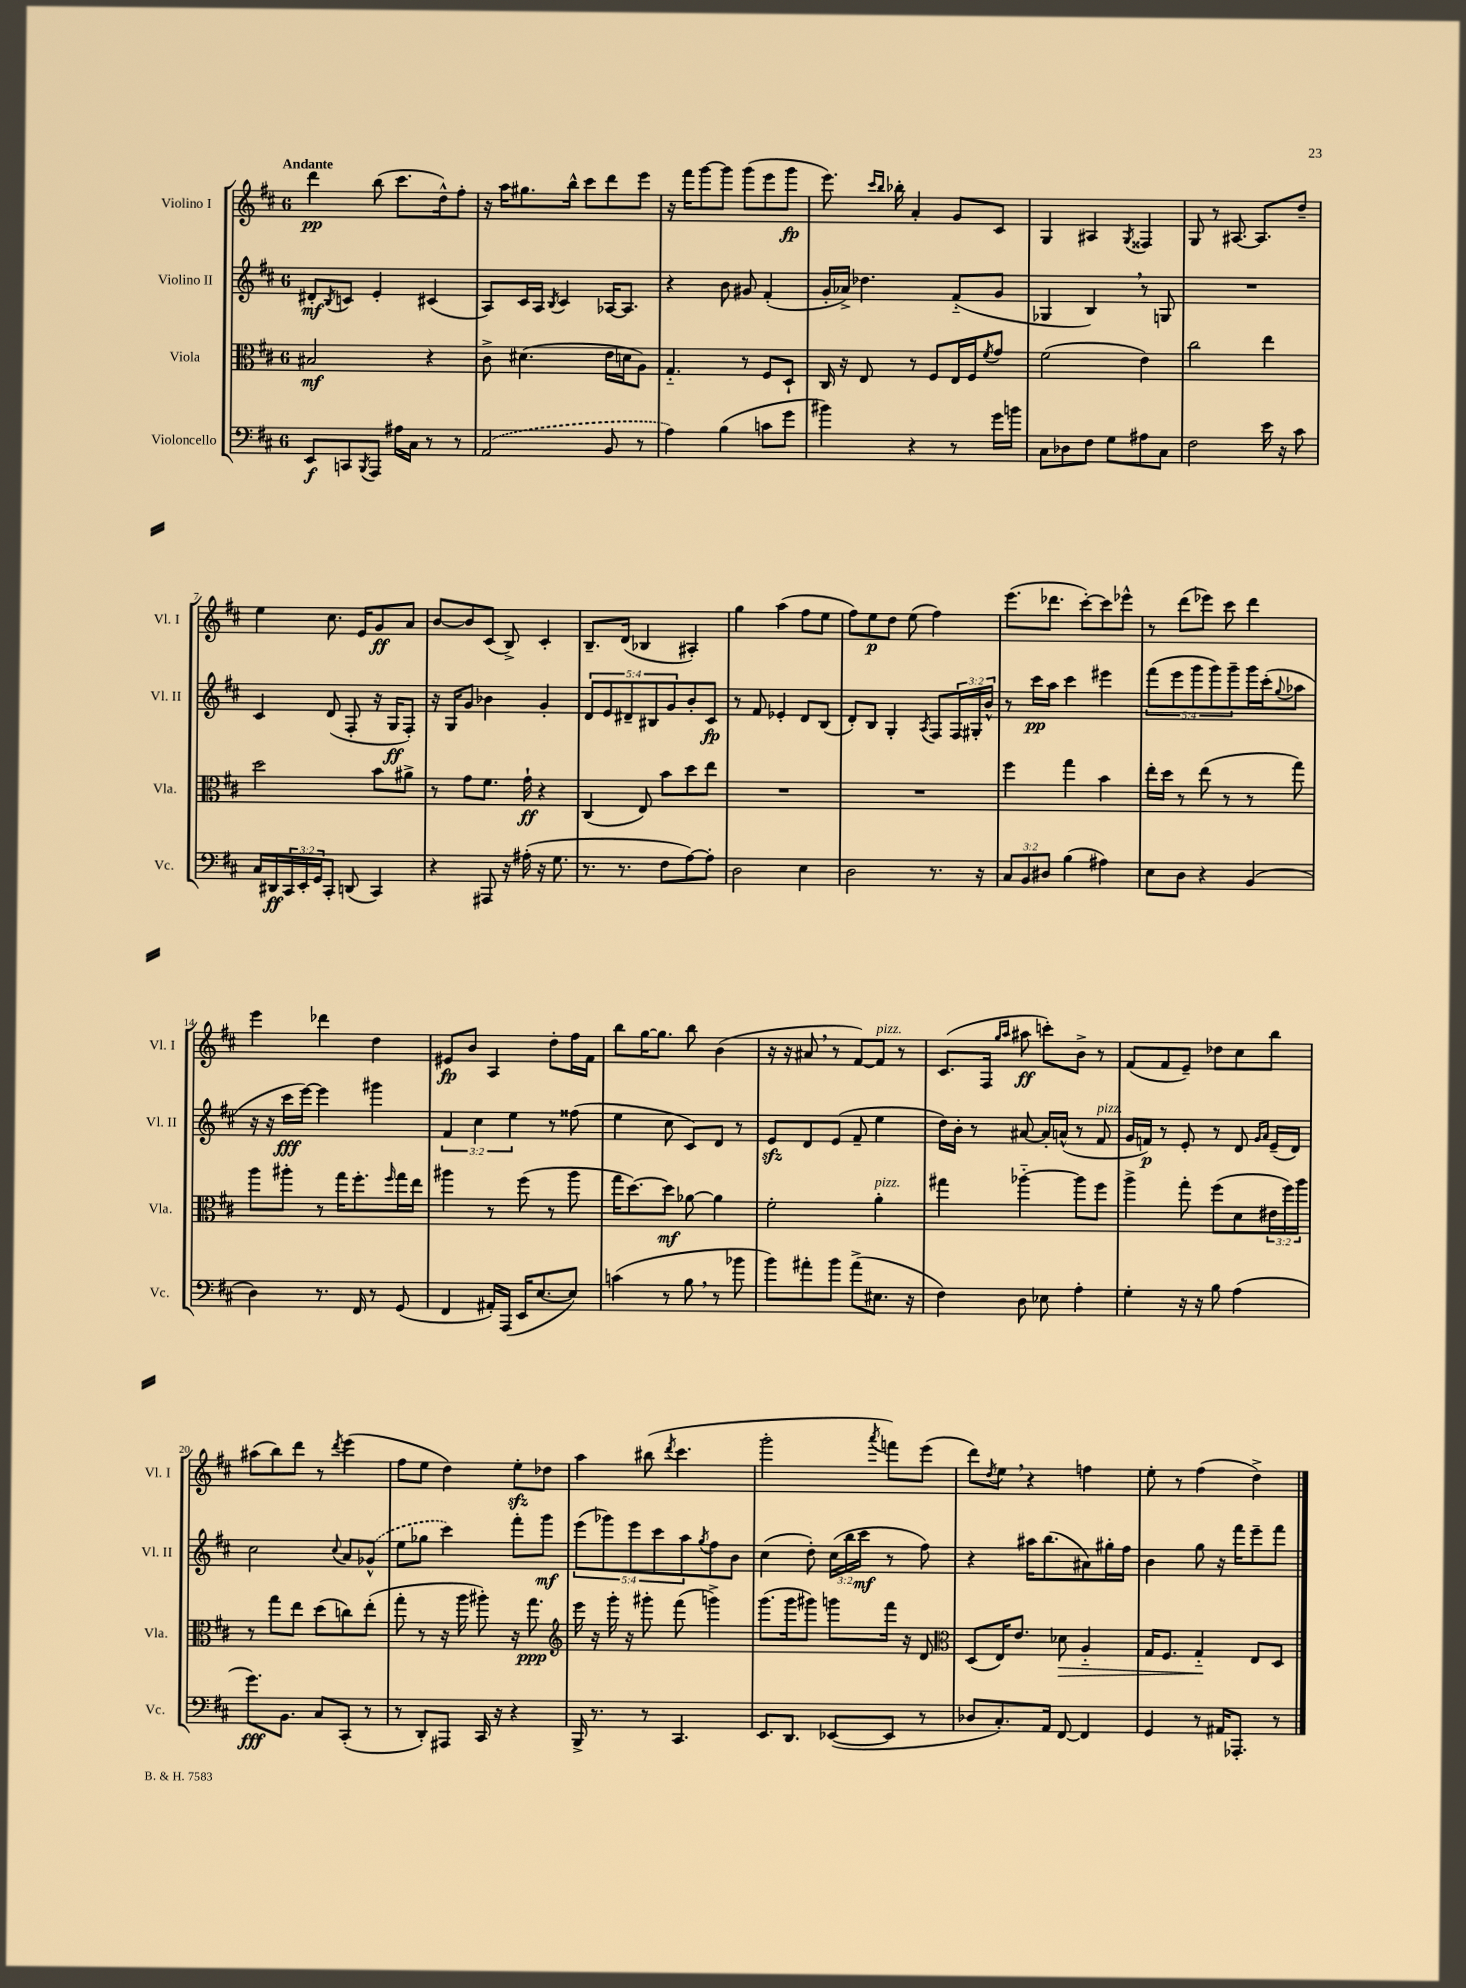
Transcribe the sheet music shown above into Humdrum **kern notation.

**kern	**kern	**kern	**kern
*staff4	*staff3	*staff2	*staff1
*clefF4	*clefC3	*clefG2	*clefG2
*k[f#c#]	*k[f#c#]	*k[f#c#]	*k[f#c#]
*M6/8	*M6/8	*M6/8	*M6/8
8EE/L	2B#/	8d#'/L	4ddd\
.	.	8qB/	.
8CC/	.	8c/J	.
8qBBB/	.	.	.
8AAA/J	.	4e'/	(8bb\
16A#\LL	.	.	8.ccc#\L
16C#\JJ	.	.	.
8r	4r	(4c#/	.
.	.	.	16dd^^\k)
8r	.	.	8ff#'\J
=	=	=	=
(2AA/	8c#^\	8A/L)	16r
.	.	.	16aa\LK
.	(4.d#\	16c#/L	8.gg#\
.	.	16A/JJ	.
.	.	8qB/	.
.	.	4c#/	.
.	.	.	16bb^^\Jk
.	.	.	8ccc#\L
8BB/	16e\LL	[16A-/LK	8ddd\
.	16d\J	8.A-/]J	.
8r	8A\J)	.	8eee\J
=	=	=	=
4A\)	4.G'~/	4r	16r
.	.	.	16fff#\LK
.	.	.	[8ggg\
(4B\	.	8b\	8ggg\]J
.	8r	8g#/	(8ggg\L
8c\L	8F#/L	(4f#'/	8eee\
8g\J	8D`/J	.	8ggg\J
=	=	=	=
4b#\)	16C#/	16g'/LL	8.eee\)
.	16r	16a-^/JJ)	.
.	8E/	4.dd-\	.
.	.	.	16qqccc#/LL
.	.	.	16qqbb/JJ
.	.	.	16bb-'\
4r	8r	.	4a'/
.	8F#/L	.	.
8r	16E/L	(8f#'~/L	8g/L
.	16F#/J	.	.
.	8qf#/	.	.
16g\LL	8g/J	8g/J	8c#/J
16b\JJ	.	.	.
=	=	=	=
8C#\L	(2f#\	4G-/	4G/
8D-\	.	.	.
8F#\J	.	4B/)	4A#/
8G\L	.	.	.
.	.	.	8qG/
8A#\	4e\)	8r	4F##/
8C#\J	.	8G/	.
=	=	=	=
2F#\	2cc#\	2.r	8G/
.	.	.	8r
.	.	.	[8.A#/
.	.	.	8.A#/]L
16e\	4ee\	.	.
16r	.	.	.
8c#\	.	.	8dd~/J
=	=	=	=
16C#/LL	2dd\	4c#/	4ee\
16DD#/	.	.	.
24CC#/	.	.	.
24EE'/	.	.	.
24GG/J	.	.	.
8CC#'/J	.	(8d/	8.cc#\
(8DD/	.	8F#'/	.
.	.	.	16e/LK
4CC#/)	8b\L	16r	8g/
.	.	16G/LK	.
.	8a#^\J	8F#'/J)	8a/J
=	=	=	=
4r	8r	16r	[8b/L
.	.	16G/LK	.
.	8g\L	8g/J	8b/]
8AAA#/	8.f#\J	4b-\	(8c#/J
16r	.	.	8B^/)
(16A#'\	16g`\	.	.
16r	4r	4g'/	4c#'/
8.G\	.	.	.
=	=	=	=
8.r	(4C#/	10d/L	8.B~/L
.	.	10e/	.
8.r	.	.	(16d/Jk
.	.	10d#~/	.
.	8E/)	.	4B-/
.	.	10B#/	.
8F#\L	8b\L	.	.
.	.	10g/	.
[8A\)	8dd\	8b'/	4A#'/)
8A'\]J	8ee\J	8c#/J	.
=	=	=	=
2D\	2.r	8r	4gg\
.	.	8f#/	.
.	.	4e-'/	(4aa\
4E\	.	8d/L	8ff#\L
.	.	(8B/J	8ee\J
=	=	=	=
2D\	2.r	8d'/L)	8ff#\L)
.	.	8B/J	8ee\
.	.	4G'/	8dd\J
.	.	.	(8ee\
.	.	8qA/	.
8.r	.	8F#/L	4ff#\)
.	.	24F#/L	.
.	.	24G#'/	.
16r	.	.	.
.	.	24b^^/JJ	.
=	=	=	=
12C#/L	4ff#\	8r	(8.eee\L
12BB/	.	.	.
.	.	16ccc#\LL	.
12D#/J	.	.	.
.	.	16aa\JJ	8.ddd-\J
(4B\	4gg\	4ccc#\	.
.	.	.	[8ccc#'\L)
4A#\)	4b\	4eee#\	8ccc#\]
.	.	.	8eee-^^\J
=	=	=	=
8E\L	16ee'\LL	(10fff#\L	8r
.	16dd\JJ	.	.
.	.	10eee\	.
8D\J	8r	.	(8ddd\L
.	.	10ggg\	.
4r	(8ee\	.	8eee-\J)
.	.	10ggg\)	.
.	8r	.	8ccc#\
.	.	10ggg~\	.
(4BB/	8r	16ggg\L	4ddd\
.	.	(16ccc#'\J	.
.	.	8qqgg/	.
.	8gg\)	8aa-\J	.
=	=	=	=
4D\)	8aa\L	16r	4eee\
.	.	16r	.
.	8aa#'\J	16ccc#\LL	.
.	.	[16eee\JJ)	.
8.r	8r	4eee\]	4ddd-\
.	16gg\LK	.	.
16FF#/	8.ff#'\	.	.
8r	.	4ggg#\	4dd\
.	16qqff#/	.	.
(8GG/	16gg\L	.	.
.	16ee\JJ	.	.
=	=	=	=
4FF#/	4aa#\	6f#/	8e#/L
.	.	.	8b/J
.	.	6cc#\	.
16AA#'/LL)	8r	.	4A/
(16AAA/JJ	.	.	.
.	.	6ee\	.
16EE/LK	(8ff#\	.	.
[8.E/	.	.	.
.	8r	8r	8dd'\L
8E/]J)	8aa#\	(8ff##\	16ff#\L
.	.	.	16f#\JJ
=	=	=	=
(4c\	16gg\LK	4ee\	8bb\L
.	[8.dd\)	.	.
.	.	.	[16gg\K
.	.	.	8.gg\]J
8r	8dd\]J	8cc#\	.
8B\	[8a-\	8c#/L)	8bb\
8r	4a-\]	8d/J	(4b\
8b-\	.	8r	.
=	=	=	=
8b\L)	2f#'\	8e/L	16r
.	.	.	16r
8a#'\	.	8d/	8a#/
8b\J	.	(8e/J	8r
(8a#^\L	.	8f#~/	[8f#/L)
8.E#\J	4a'\	4ee\	8f#/]J
.	.	.	8r
16r	.	.	.
=	=	=	=
4F#\)	4gg#\	16dd\LL)	(8.c#/L
.	.	16b'\JJ	.
.	.	8r	.
.	.	.	16F#/Jk
.	.	.	16qqgg/LL
.	.	.	16qqaa/JJ
8D\	[4aa-'~\	[8a#/	8aa#\
8E-\	.	16a#'/]LL	8ccc'\L)
.	.	(16a^^/JJ	.
4A'\	8aa-\]L	8r	8b^\J
.	8ff#\J	8f#/	8r
=	=	=	=
4G'\	4aa^\	16g/LL	(8f#/L
.	.	16f/JJ)	.
.	.	8r	8f#/
16r	8gg'\	8e'/	8e~/J)
16r	.	.	.
8B\	(8ff#\L	8r	8dd-\L
(4A\	8d\	8d/	8cc#\
.	.	16qqg/LL	.
.	.	16qqa/JJ	.
.	24e#\L	(16e~/LL	8bb\J
.	24ff#\)	.	.
.	.	16d/JJ)	.
.	24aa\JJ	.	.
=	=	=	=
8.g\L)	8r	2cc#\	(8aa#\L
.	8gg\L	.	8bb\)
8.BB\J	.	.	.
.	8ee\J	.	8ddd\J
8C#/L	(8dd\L	.	8r
.	.	8qqcc#/	8qddd/
(8CC#'/J	8cc\)	8a/L	(4eee\
8r	(8ee'\J	(8g-^^/J	.
=	=	=	=
8r	8gg'\	8ee\L	8ff#\L
8DD'/L)	8r	8gg-\J	8ee\J
8AAA#/J	16r	4ccc#\)	4dd\)
.	16aa\	.	.
16CC#/	8aa#'\)	.	.
16r	.	.	.
4r	16r	8fff#'\L	8ee'\L
.	8.gg\	.	.
.	.	8ggg\J	8dd-\J
=	=	=	=
*	*clefG2	*	*
16BBB^/	16eee\	(10eee\L	4aa\
8.r	16r	.	.
.	.	10ggg-\)	.
.	16ggg'\	.	.
.	16r	.	.
.	.	10eee\	.
8r	8ggg#'\	.	(8bb#\
.	.	10ccc#\	.
.	.	.	8qddd/
4.CC#/	(8fff#\	.	4.ccc#\
.	.	10aa\	.
.	.	8qgg/	.
.	4ggg^\)	8ff#\	.
.	.	8b\J	.
=	=	=	=
8.EE/L	(8.ggg\L	(4cc#\	2ggg'\
8.DD/J	16ggg\k	.	.
.	8ggg#\J)	8dd'\)	.
([8EE-/L	8ggg\L	(24cc#\LL	.
.	.	24bb\	.
.	.	24ccc#\JJ	.
.	.	.	8qaaa/
8EE-/]J	16fff#\Jk	8r	8fff\L)
.	16r	.	.
8r	8d/	8ff#\)	(8eee\J
=	=	=	=
*	*clefC3	*	*
8D-/L	(8D/L	4r	8ddd\L)
.	.	.	8qdd/
8.C#'/)	16E/K)	.	8ee\J
.	8.e/J	.	.
.	.	16aa#\LK	4r
16AA/Jk	.	(8.bb\	.
[8FF#/	8d-\	.	.
4FF#/]	4A'~/	8a#\)	4ff\
.	.	16gg#'\L	.
.	.	16ff#\JJ	.
=	=	=	=
4GG/	16G/LK	4b\	8ee'\
.	8.F#/J	.	.
.	.	.	8r
8r	4G'~/	8gg\	(4ff#\
16AA#/LK	.	16r	.
8.AAA-'/J	.	16fff#\LK	.
.	8E/L	8eee~\	4dd^\)
8r	8D/J	8fff#\J	.
==	==	==	==
*-	*-	*-	*-
